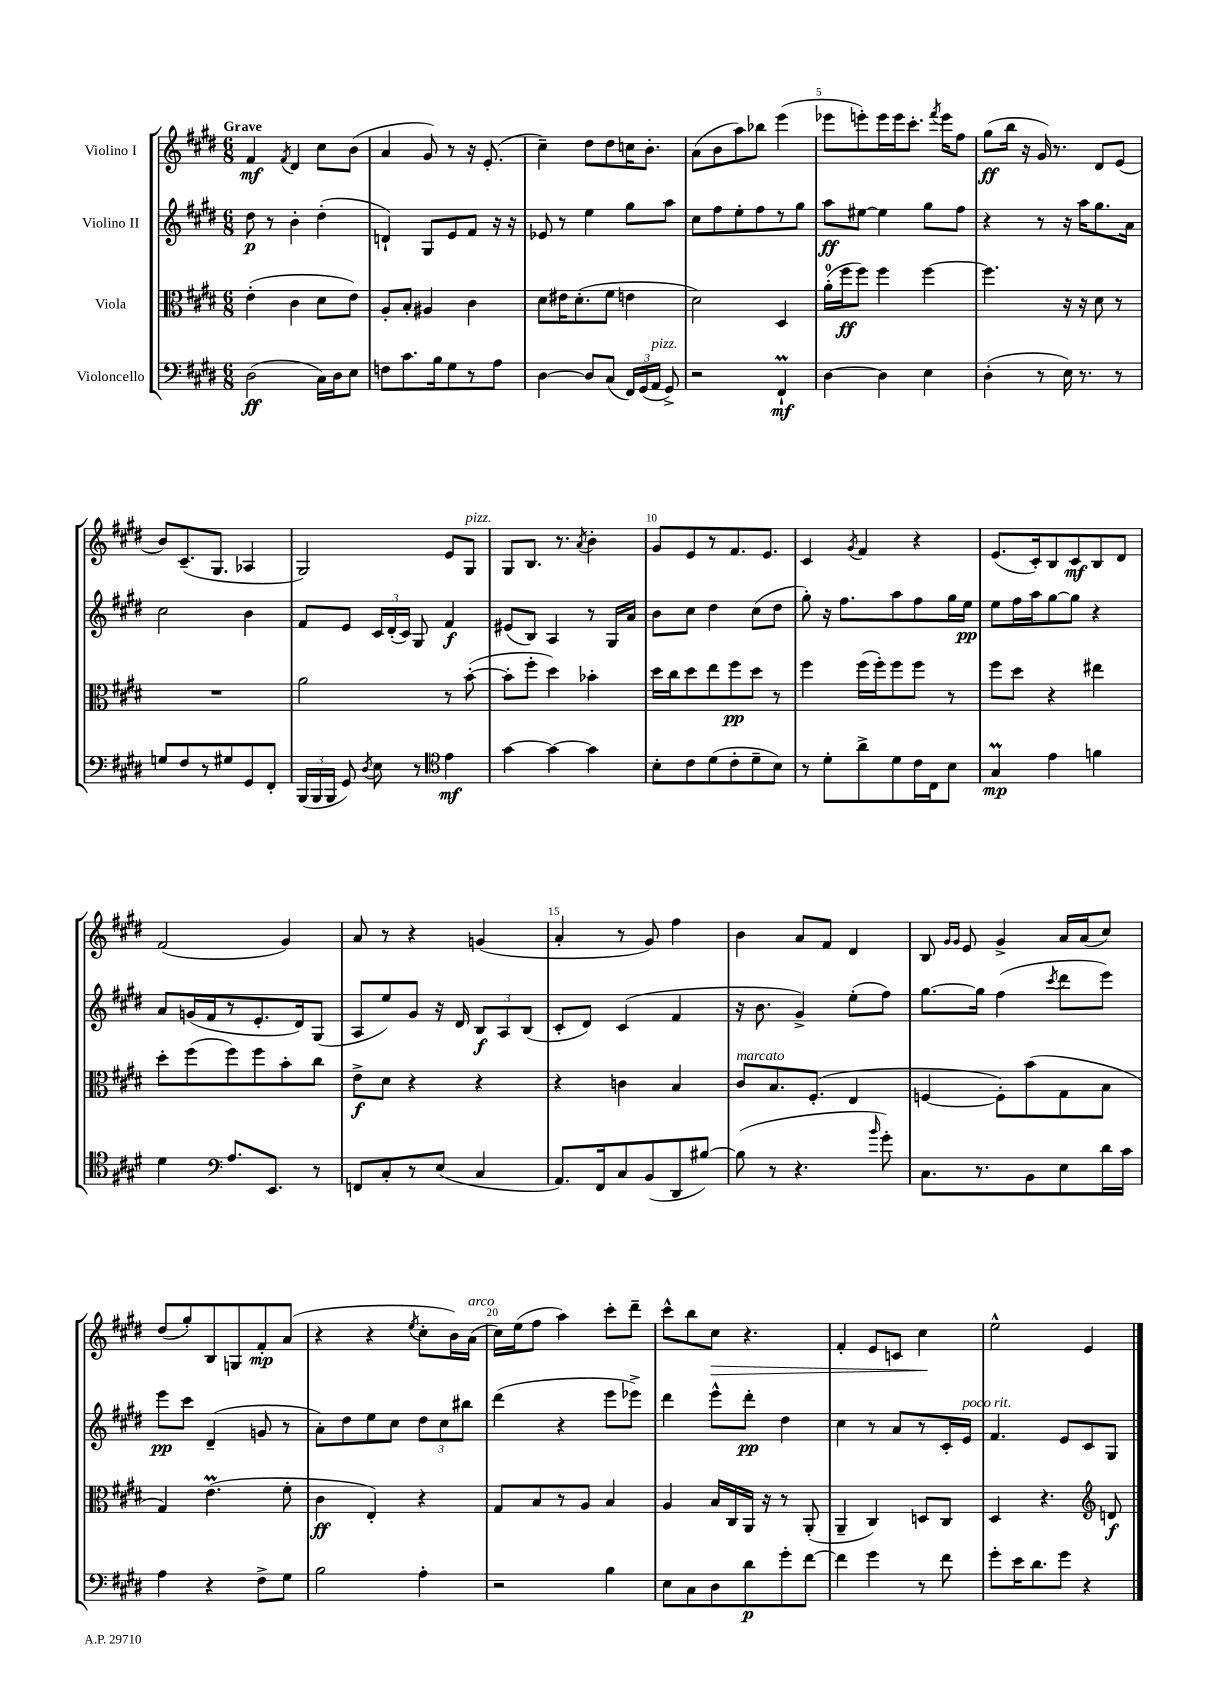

**kern	**kern	**kern	**kern
*staff4	*staff3	*staff2	*staff1
*clefF4	*clefC3	*clefG2	*clefG2
*k[f#c#g#d#]	*k[f#c#g#d#]	*k[f#c#g#d#]	*k[f#c#g#d#]
*M6/8	*M6/8	*M6/8	*M6/8
(2D#\	(4e'\	8dd#\	4f#/
.	.	8r	.
.	.	.	8qf#/
.	4c#\	4b'\	4d#/
16C#\LL)	8d#\L	(4dd#'\	8cc#\L
16D#\J	.	.	.
8E\J	8e\J)	.	(8b\J
=	=	=	=
8F\L	8A'/L	4d`/)	4a/
8.c#\	8B'/J	.	.
.	4A#/	8G#/L	8g#/)
16B\k	.	.	.
8G#\	.	8e/	8r
8r	4c#\	8f#/J	16r
.	.	.	(8.e'/
8A\J	.	16r	.
.	.	16r	.
=	=	=	=
[4D#\	8d#\L	8e-/	4cc#~\)
.	16e#\K	8r	.
.	(8.d#'\	.	.
8D#/]L	.	4ee\	8dd#\L
(8C#/J	8f#\J	.	8dd#\
24FF#/LL)	4e\	8gg#\L	16cc\K
(24GG#/	.	.	.
.	.	.	8.b'\J
24AA/JJ	.	.	.
8GG#^/)	.	8aa\J	.
=	=	=	=
2r	2d#\)	8cc#\L	(8a\L
.	.	8ff#\	8b\
.	.	8ee'\	8aa\)
.	.	8ff#\	8bb-\J
4FF#`/	4D#/	8r	(4eee\
.	.	8gg#\J	.
=	=	=	=
[4D#\	(16a'\LL	8aa\L	8eee-\L
.	16ff#\J	.	.
.	8ff#\J)	[8ee#\J	8eee'\)
4D#\]	4ff#\	4ee#\]	16eee\L
.	.	.	16eee\J
.	.	.	8.ccc#'\J
4E\	[4ff#\	8gg#\L	.
.	.	.	8qfff#/
.	.	.	16eee\LK
.	.	8ff#\J	8ff#\J
=	=	=	=
(4D#'\	4.ff#\]	4r	(8gg#\L
.	.	.	16bb\Jk
.	.	.	16r
8r	.	8r	16g#/)
.	.	.	8.r
16E\)	16r	16r	.
8.r	16r	16aa\LK	.
.	8d#\	8.gg#\	8d#/L
8r	8r	.	(8e/J
.	.	16a\Jk	.
=	=	=	=
8G/L	2.r	2cc#\	8b/L)
8F#/	.	.	(8.c#~/
8r	.	.	.
.	.	.	8.G#/J
8G#/	.	.	.
8GG#/	.	4b\	4A-/
8FF#'/J	.	.	.
=	=	=	=
(24BBB/LL	2a\	8f#/L	2G#/)
24BBB/	.	.	.
24BBB/JJ	.	.	.
8GG#/)	.	8e/J	.
8qD#/	.	.	.
8E\	.	24c#/LL	.
.	.	(24d#'/	.
.	.	24c#/JJ)	.
8r	.	8G#/	.
*clefC4	*	*	*
4e\	8r	4f#/	8e/L
.	([8b'\	.	8G#/J
=	=	=	=
[4g#\	8b'\]L	(8e#/L	8G#/L
.	8ff#'\J	8B/J)	8.B/J
4g#\_	4dd#\)	4A/	.
.	.	.	8.r
.	.	.	8qa/
4g#\]	4b-'\	8r	4b'\
.	.	16G#/LL	.
.	.	16a/JJ	.
=	=	=	=
8B'\L	16dd#\LL	8b\L	8g#/L
.	16cc#\J	.	.
8c#\	8dd#\	8cc#\J	8e/
(8d#\	8ee\	4dd#\	8r
8c#'\	8ff#\	.	8.f#/
8d#~\	8dd#\J	(8cc#\L	.
.	.	.	8.e/J
8B\J)	8r	8dd#\J	.
=	=	=	=
8r	4ff#\	8gg#'\)	4c#/
8d#'\L	.	16r	.
.	.	8.ff#\L	.
.	.	.	8qg#/
8a^\	(16ff#\LL	.	4f#/
.	16ff#'\J)	.	.
8d#\	8ff#\	8aa\	.
16c#\L	8ff#\J	8ff#\	4r
16C#\J	.	.	.
8B\J	8r	16gg#\L	.
.	.	16ee\JJ	.
=	=	=	=
4G#/	8ff#\L	8ee\L	(8.e/L
.	8dd#\J	16ff#\L	.
.	.	16aa\J	16c#'/k)
4e\	4r	[8gg#\	8B/
.	.	8gg#\]J	8c#/
4f\	4ee#\	4r	8B/
.	.	.	8d#/J
=	=	=	=
4d#\	8dd#'\L	8a/L	(2f#/
.	(8ff#\	(16g/L	.
.	.	16f#/J	.
*clefF4	*	*	*
8.A/L	8ff#\)	8r	.
.	8ff#\	8.e'/	.
8.EE/J	.	.	.
.	8b'\	.	4g#/)
.	.	16d#/k)	.
8r	8cc#\J	(8G#/J	.
=	=	=	=
8FF/L	8e^\L	8A/L	8a/
8C#'/	8d#\J	8ee/)	8r
8r	4r	8g#/J	4r
(8E/J	.	16r	.
.	.	16d#/	.
4C#/	4r	12B/L	(4g/
.	.	12A/	.
.	.	(12B/J	.
=	=	=	=
8.AA/L)	4r	8c#'/L	4a'/
.	.	8d#/J)	.
16FF#/k	.	.	.
8C#/	4c\	(4c#/	8r
(8BB/	.	.	8g#/)
8DD#/	4B/	4f#/	4ff#\
[8B#/J)	.	.	.
=	=	=	=
(8B#\]	8c#/L	16r	4b\
.	.	8.b\	.
8r	8.B/	.	.
4.r	.	4g#^/)	8a/L
.	(8.F#'/J	.	.
.	.	.	8f#/J
.	4E/	(8ee'\L	4d#/
16qqb/	.	.	.
8g#'\)	.	8ff#\J)	.
=	=	=	=
8.C#\L	[4F/	[8.gg#\L	8B/
.	.	.	16qqg#/LL
.	.	.	16qqg#/JJ
.	.	.	8e/
8.r	.	16gg#\]Jk	.
.	8F'\]L)	(4ff#\	4g#^/
8BB\	(8b\	.	.
.	.	8qccc#/	.
8E\	8G#\	8ddd#\L	16a/LL
.	.	.	(16a/J
16d#\L	8B\J	8eee\J)	8cc#/J)
16c#\JJ	.	.	.
=	=	=	=
4A\	4G#/)	8eee\L	(8dd#/L
.	.	8ccc#\J	8gg#'/)
4r	(4.e\	(4d#~/	8B/
.	.	.	8G/
8F#^\L	.	8g/	8f#'/
8G#\J	8f#'\	8r	(8a/J
=	=	=	=
2B\	4c#\	8a'\L)	4r
.	.	8dd#\	.
.	4E'/)	8ee\	4r
.	.	8cc#\J	.
.	.	.	8qee/
4A'\	4r	12dd#\L	8cc#'\L
.	.	12cc#\	.
.	.	.	16b\L)
.	.	12bb#\J	.
.	.	.	(16a\JJ
=	=	=	=
2r	8G#/L	(4ddd#\	16cc#\LL)
.	.	.	(16ee\J
.	8B/	.	8ff#\J
.	8r	4r	4aa\)
.	8A/J	.	.
4B\	4B/	8eee\L	8ccc#'\L
.	.	8eee-^\J)	8ddd#~\J
=	=	=	=
8E\L	4A/	4ddd#\	8ccc#^^\L
8C#\	.	.	8bb\
8D#\	16B/LL	8eee^^\L	8cc#\J
.	16C#/	.	.
8d#\	16AA/JJ	8ddd#'\J	4.r
.	16r	.	.
8g#'\	8r	4dd#\	.
[8f#\J	(8AA'/	.	.
=	=	=	=
4f#\]	4AA~/	4cc#\	4f#'/
4g#\	4C#/)	8r	8e/L
.	.	8a/L	8c/J
8r	8D/L	8r	4cc#\
8f#\	8C#/J	16c#'/L	.
.	.	16e/JJ	.
=	=	=	=
8g#'\L	4D#/	4.f#/	2ee^^\
16e\K	.	.	.
8.d#\	.	.	.
.	4.r	.	.
8g#\J	.	8e/L	.
4r	.	8c#/	4e/
*	*clefG2	*	*
.	8d/	8G#/J	.
==	==	==	==
*-	*-	*-	*-
